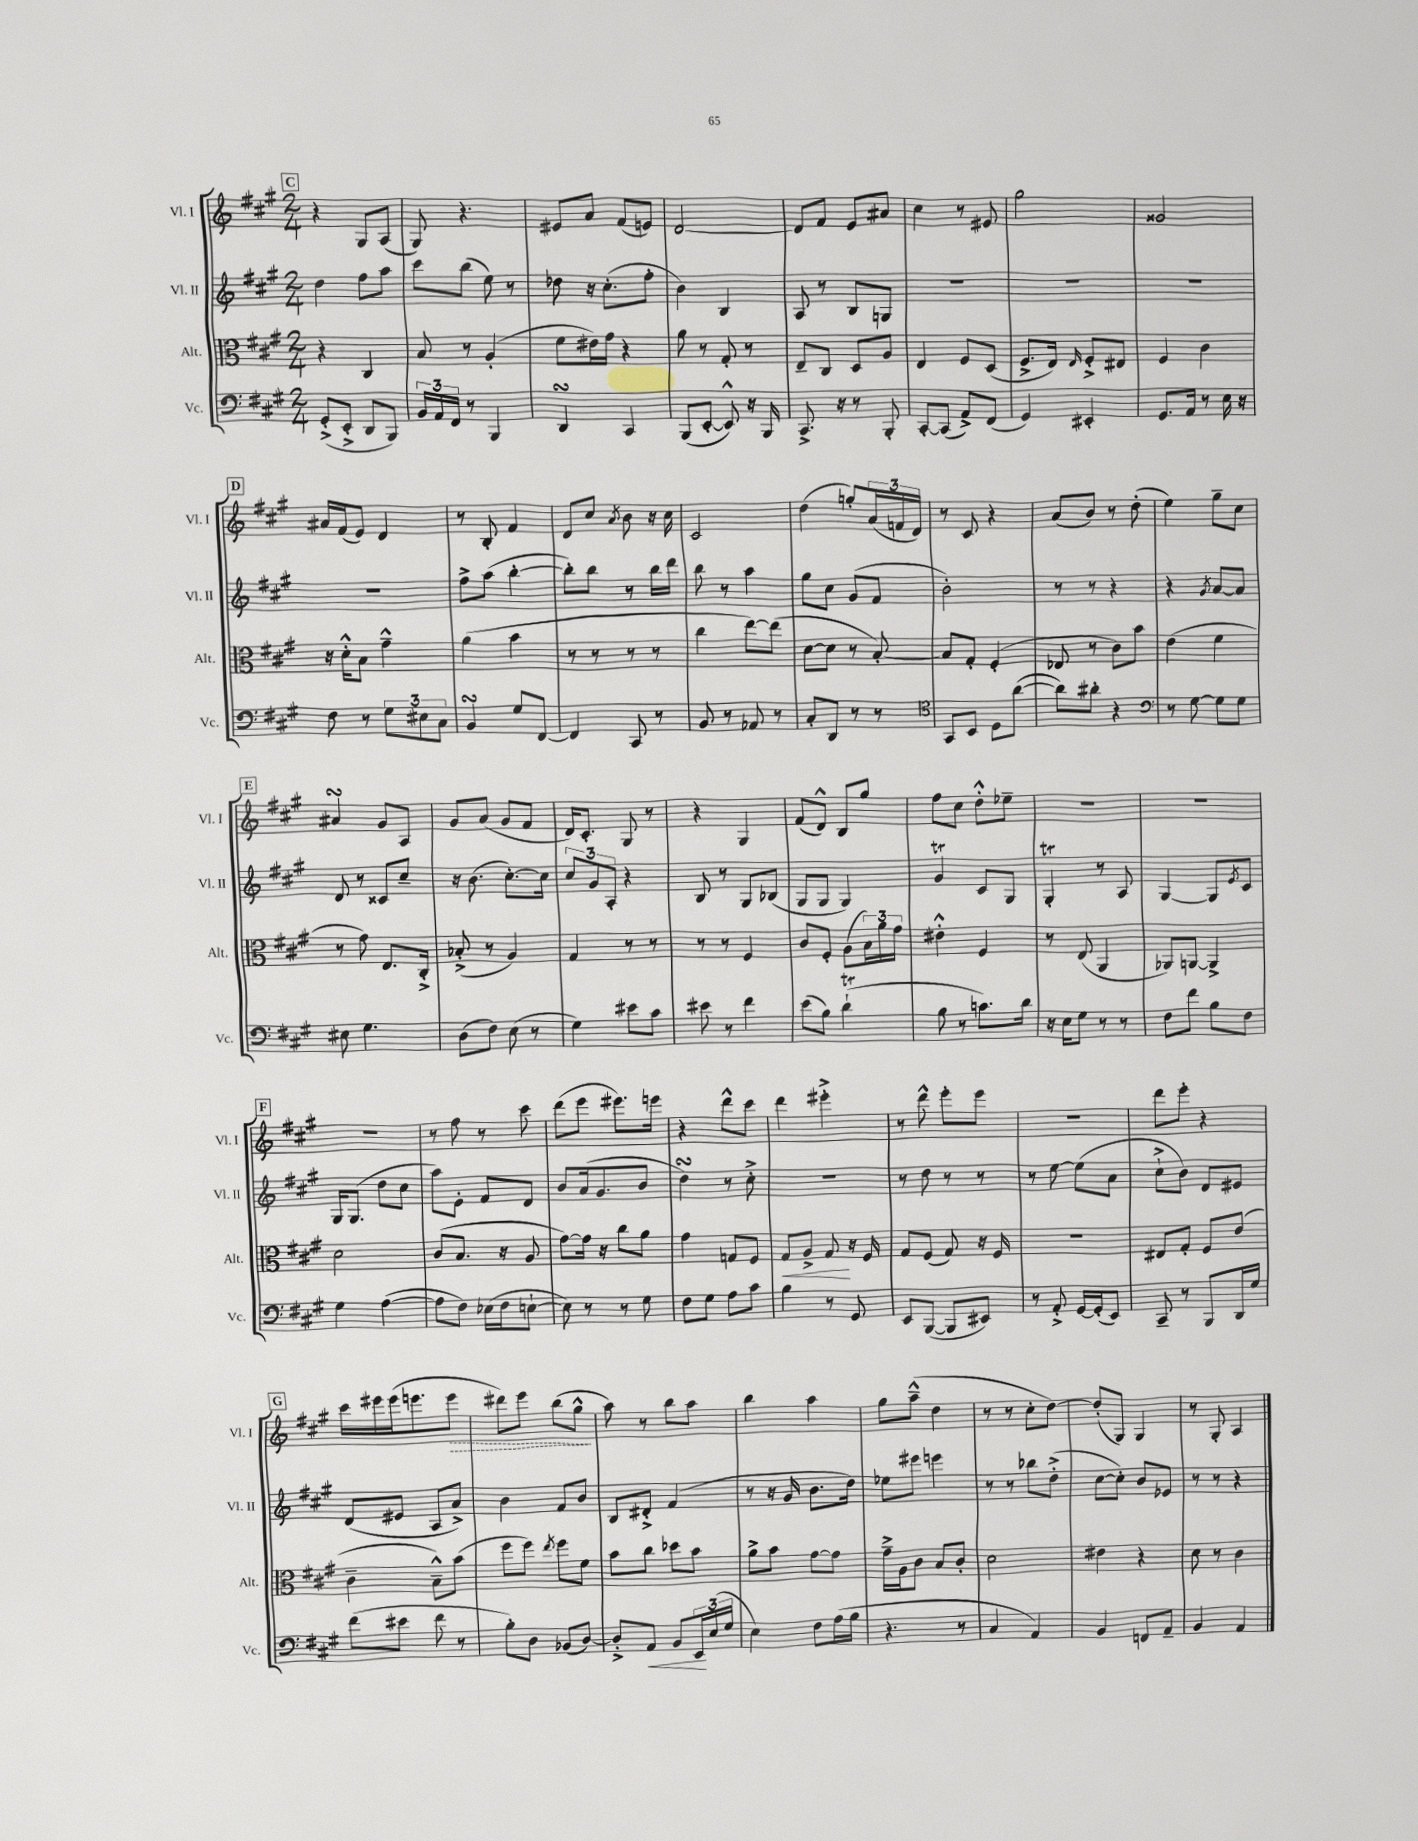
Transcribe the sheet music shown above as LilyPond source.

<<
\new StaffGroup <<
\new Staff = "s0" \with { instrumentName = "Vl. I" shortInstrumentName = "Vl. I" } {
    \clef treble \key a \major \numericTimeSignature \time 2/4
    \mark \markup { \box "C" } r4 gis8 a8( |
    gis8) r4. |
    eis'8 a'8 fis'8( e'8) |
    d'2~ |
    d'8 fis'8 e'8 ais'8 |
    cis''4 r8 eis'8 |
    gis''2 |
    gisis'2 |
    \mark \markup { \box "D" } ais'16 fis'16( e'8) d'4 |
    r8 b8-. fis'4 |
    d'8 cis''8 \acciaccatura { a'8 } b'8 r16 cis''16 |
    cis'2 |
    d''4( g''8-.) \tuplet 3/2 { a'16( f'16 d'16) } |
    r8 cis'8 r4 |
    a'8( b'8) r8 d''8-.( |
    e''4) gis''8-- cis''8 |
    \mark \markup { \box "E" } ais'4\turn gis'8 a8 |
    gis'8 a'8( gis'8 fis'8 |
    d'16) cis'8.-. gis8 r8 |
    r4 gis4 |
    fis'8( d'8-^) b8 gis''8 |
    fis''8 cis''8 d''8-.-^ ees''8-- |
    r2 |
    r2 |
    \mark \markup { \box "F" } r2 |
    r8 fis''8 r8 cis'''8 |
    d'''8( e'''8 eis'''8.) e'''16 |
    r4 d'''8-^ cis'''8 |
    d'''4 eis'''4-.-> |
    r8 d'''8-^ e'''8-. e'''8 |
    r2 |
    d'''8 e'''8-. r4 |
    \mark \markup { \box "G" } cis'''16 eis'''16 eis'''16( e'''8. \once \override Hairpin.style = #'dashed-line e'''8\> |
    dis'''8) e'''8 b''8( gis''8-^\! |
    a''8) r8 b''8 a''8 |
    b''4 a''4 |
    gis''8 a''8---^( d''4 |
    r8 r8 cis''8-. d''8~) |
    d''8-.( gis8) gis4 |
    r8 gis8-. a4 \bar "|." |
}
\new Staff = "s1" \with { instrumentName = "Vl. II" shortInstrumentName = "Vl. II" } {
    \clef treble \key a \major \numericTimeSignature \time 2/4
    \mark \markup { \box "C" } d''4 fis''8 a''8 |
    cis'''8 b''8( e''8) r8 |
    des''8 r16 cis''8.-.( fis''8-. |
    b'4) b4 |
    a8 r8 b8 g8 |
    R2 |
    R2 |
    R2 |
    \mark \markup { \box "D" } R2 |
    fis''8-> a''8( b''4~-. |
    b''8-.) b''8 r8 b''16 d'''16 |
    b''8 r8 a''4 |
    gis''8 cis''8 gis'8( fis'8 |
    b'2-.) |
    r8 r8 r4 |
    r4 \acciaccatura { gis'8 } a'8~ a'8 |
    \mark \markup { \box "E" } d'8 r8 cisis'8 cis''8-- |
    r16 b'8.( cis''8.~-.) cis''16 |
    \tuplet 3/2 { cis''8 gis'8 a8-. } r4 |
    b8 r8 gis8 bes8( |
    gis8 gis8 gis4) |
    gis'4\trill cis'8 gis8 |
    gis4-.\trill r8 a8 |
    gis4~ gis8 \acciaccatura { e'8 } cis'8 |
    \mark \markup { \box "F" } gis16 gis8.( d''8 cis''8 |
    a''8) e'8-. fis'8 d'8 |
    b'8 a'16( gis'8. b'8 |
    d''4\turn) r8 cis''8-.-> |
    R2 |
    r8 d''8 r8 r8 |
    r8 e''8~ e''8( a'8 |
    cis''8-!-> b'8) d'8 eis'8 |
    \mark \markup { \box "G" } d'8( eis'8 a8 a'8->) |
    b'4 fis'8 b'8 |
    b8 dis'8-.-> fis'4( |
    r8 r16 gis'16 b'8. d''16) |
    ees''8 eis'''8 e'''4 |
    r8 r8 bes''8 d''8-.->( |
    cis''8~ cis''8-.) b'8 ees'8 |
    r8 r8 r4 \bar "|." |
}
\new Staff = "s2" \with { instrumentName = "Alt." shortInstrumentName = "Alt." } {
    \clef alto \key a \major \numericTimeSignature \time 2/4
    \mark \markup { \box "C" } r4 cis4 |
    b8 r8 a4-.( |
    fis'8 eis'16) gis'16 r4 |
    a'8 r8 gis8-. r8 |
    e8-- cis8 d8 a8 |
    e4 fis8 d8( |
    fis8.-> e16) \grace { e16 } fis8-.-> eis8 |
    fis4 cis'4 |
    \mark \markup { \box "D" } r16 d'16-.-^ b8 gis'4---^ |
    a'4( b'4 |
    r8 r8 r8 r8 |
    cis''4 e''8~) e''8( |
    d'8~ d'8 r8 b8~-.) |
    b8 gis8-. fis4-.( |
    ees8 r8 cis'8) b'8 |
    e'4( fis'4 |
    \mark \markup { \box "E" } r8 gis'8) e8. cis16-.-> |
    bes8-.->( r8 a4) |
    gis4 r8 r8 |
    r8 r8 fis4 |
    cis'8 fis8-. a8( \tuplet 3/2 { b16) a'16 gis'16 } |
    eis'4-.-^ fis4 |
    r8 e8( a,4 |
    aes,8) a,8~ a,4-> |
    \mark \markup { \box "F" } d'2 |
    cis'8( b8. r16 a8 |
    gis'8~) gis'16 r16 cis''8 a'8 |
    gis'4 g8 fis8 |
    gis8\< a8-> gis8\! r16 fis16 |
    gis8 fis8( gis8) r16 fis16 |
    R2 |
    eis8 gis8-. fis8 e'8( |
    \mark \markup { \box "G" } cis'4-- b8---^) b'8( |
    fis''8 fis''8) \acciaccatura { e''8 } fis''8 fis'8 |
    b'8 cis''8 des''8 b'8 |
    a'8-> b'8 gis'8~ gis'8 |
    gis'16---> a16 cis'8 b8 cis'8-. |
    d'2 |
    eis'4 r4 |
    d'8 r8 cis'4 \bar "|." |
}
\new Staff = "s3" \with { instrumentName = "Vc." shortInstrumentName = "Vc." } {
    \clef bass \key a \major \numericTimeSignature \time 2/4
    \mark \markup { \box "C" } gis,8-.->( e,8-.-> d,8 b,,8) |
    \tuplet 3/2 { b,16 a,16 fis,16 } r8 b,,4 |
    d,4\turn cis,4 |
    b,,8( e,8~-. e,8-^) r16 b,,16 |
    cis,8.-> r16 r8 b,,8-. |
    cis,8~-. cis,8( a,8->) fis,8( |
    gis,4) eis,4-. |
    gis,8. a,16 r8 e16 r16 |
    \mark \markup { \box "D" } fis8 r8 \tuplet 3/2 { gis8 eis8 cis8 } |
    b,4\turn gis8 fis,8~ |
    fis,4 cis,8 r8 |
    b,8 r8 aes,8 r8 |
    cis8-. d,8 r8 r8 |
    \clef tenor gis,8 b,8 d8 a'8~( |
    a'8) ais'8-. r4 |
    \clef bass r8 gis8~ gis8 gis8 |
    \mark \markup { \box "E" } eis8 gis4. |
    d8( fis8) e8( r8 |
    gis4) eis'8 cis'8 |
    eis'8 r8 fis'4 |
    e'8( b8) d'4-!\trill( |
    b8 r8 c'8.) d'16 |
    r16 e16 gis8 r8 r8 |
    fis8 fis'8 b8 fis8 |
    \mark \markup { \box "F" } gis4 a4~( |
    a8 fis8) ees16( fis16 e8~-! |
    e8) r8 r8 gis8 |
    fis8 gis8 a8 cis'8 |
    b4 r8 gis,8 |
    e,8 b,,8~( b,,8 eis,8) |
    r8 a,8-.-> gis,16~ gis,16-.( e,8) |
    cis,8-- r8 b,,8 d,16 gis16 |
    \mark \markup { \box "G" } fis'8( eis'8 fis'8 r8 |
    b8-.) d8 bes,8( d8~) |
    d8-.-> a,8\< b,8 \tuplet 3/2 { e,16\! e16( gis16 } |
    e4) fis8 a16( b16 |
    r4. r8 |
    cis4 a,4) |
    b,4 f,8 a,8-- |
    b,4 a,4 \bar "|." |
}
>>
>>
